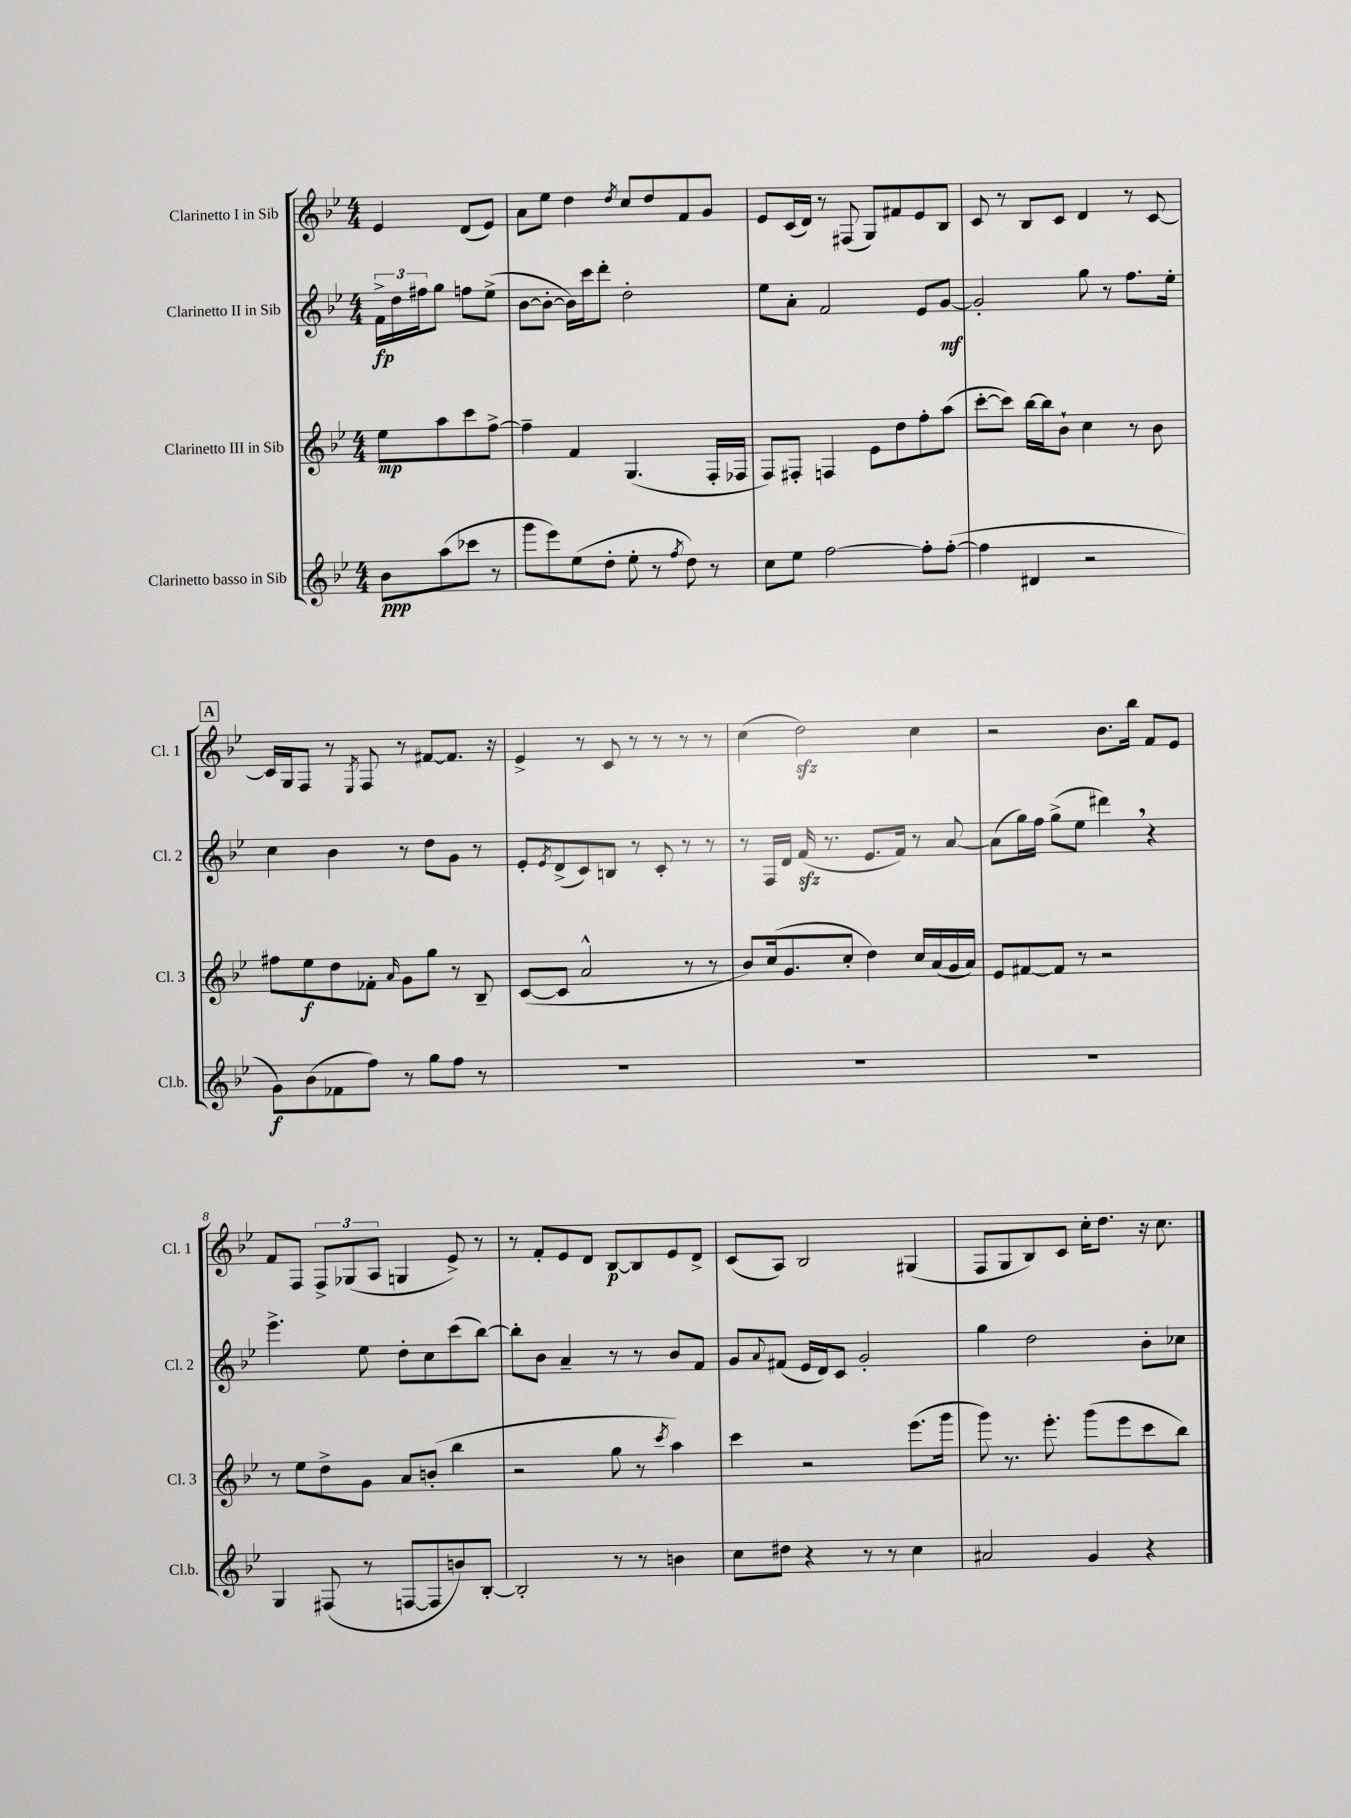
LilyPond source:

<<
\new StaffGroup <<
\new Staff = "s0" \with { instrumentName = "Clarinetto I in Sib" shortInstrumentName = "Cl. 1" } {
    \clef treble \key bes \major \numericTimeSignature \time 4/4 \partial 2
    ees'4 d'8( ees'8) |
    a'8 ees''8 d''4 \acciaccatura { d''8 } c''8 d''8 f'8 g'8 |
    ees'8 c'16( d'16) r8 fis8( g8) fis'8 ees'8 bes8 |
    c'8 r8 bes8 c'8 d'4 r8 c'8~ |
    \mark \markup { \box "A" } c'16 g16 f8 r8 \acciaccatura { ees8 } f8 r8 fis'8~ fis'8. r16 |
    ees'4-> r8 c'8 r8 r8 r8 r8 |
    c''4( d''2\sfz) c''4 |
    r2 bes'8. bes''16 f'8 ees'8 |
    f'8 f8 \tuplet 3/2 { f8-> ges8( a8 } g4 ees'8->) r8 |
    r8 f'8-. ees'8 d'8 bes8~\p bes8 ees'8 d'8-> |
    c'8( a8) bes2 gis4( |
    f8 g8 bes8) c'8 c''16-. d''8. r16 c''8. \bar "|." |
}
\new Staff = "s1" \with { instrumentName = "Clarinetto II in Sib" shortInstrumentName = "Cl. 2" } {
    \clef treble \key bes \major \numericTimeSignature \time 4/4 \partial 2
    \tuplet 3/2 { f'16->\fp d''16 fis''16 } g''8 f''8 ees''8->( |
    bes'8~ bes'8~-. bes'16) c'''16 d'''8-. d''2-. |
    ees''8 a'8-. f'2 ees'8 g'8~\mf |
    g'2-. g''8 r8 f''8. ees''16-. |
    \mark \markup { \box "A" } c''4 bes'4 r8 d''8 g'8 r8 |
    ees'8-. \acciaccatura { ees'8 } d'8->( c'8) b8 r8 c'8-. r8 r8 |
    r8 f16 d'16 f'16\sfz( r8. ees'8. f'16) r8 a'8~ |
    a'8( g''16) f''16 g''8->( ees''8 dis'''4) \breathe r4 |
    ees'''4.-> ees''8 d''8-. c''8 c'''8( bes''8~) |
    bes''8-. bes'8 a'4-- r8 r8 bes'8 f'8 |
    g'8 \appoggiatura { a'8 } fis'8( ees'16 d'16) c'8 g'2-. |
    g''4 d''2 bes'8-. ces''8 \bar "|." |
}
\new Staff = "s2" \with { instrumentName = "Clarinetto III in Sib" shortInstrumentName = "Cl. 3" } {
    \clef treble \key bes \major \numericTimeSignature \time 4/4 \partial 2
    ees''8\mp a''8 c'''8 f''8~-> |
    f''4-- f'4 g4.( f16-. fes16 |
    f8) fis8-. f4 ees'8 d''8 f''8-. a''8( |
    c'''8~-. c'''8) bes''16~ bes''16 bes'8-! c''4 r8 bes'8 |
    \mark \markup { \box "A" } fis''8 ees''8\f d''8 fes'8-. \grace { a'16 } g'8 g''8 r8 bes8-- |
    c'8~( c'8 a'2-^ r8 r8 |
    bes'8) c''16( g'8. c''8-. d''4) c''16 a'16( g'16 a'16) |
    ees'8 fis'8~ fis'8 r8 r2 |
    r8 ees''8 d''8-> g'8 a'8 b'8-.( bes''4 |
    r2 g''8 r8 \acciaccatura { c'''8 } a''4) |
    c'''4 r2 ees'''8.( g'''16 |
    g'''8) r8. ees'''8.-. g'''8( ees'''8 c'''8 bes''8) \bar "|." |
}
\new Staff = "s3" \with { instrumentName = "Clarinetto basso in Sib" shortInstrumentName = "Cl.b." } {
    \clef treble \key bes \major \numericTimeSignature \time 4/4 \partial 2
    bes'8\ppp a''8( ces'''8 r8 |
    g'''8 ees'''8) ees''8( d''8-. ees''8-. r8 \acciaccatura { f''8 } d''8) r8 |
    c''8 ees''8 f''2~ f''8-. f''8~-.( |
    f''4 dis'4 r2 |
    \mark \markup { \box "A" } g'8\f) bes'8( fes'8 f''8) r8 g''8 f''8 r8 |
    R1 |
    R1 |
    R1 |
    g4 fis8( r8 f8~ f8 b'8) bes8~-. |
    bes2-. r8 r8 b'4 |
    c''8 dis''8 r4 r8 r8 c''4 |
    ais'2 g'4 r4 \bar "|." |
}
>>
>>
